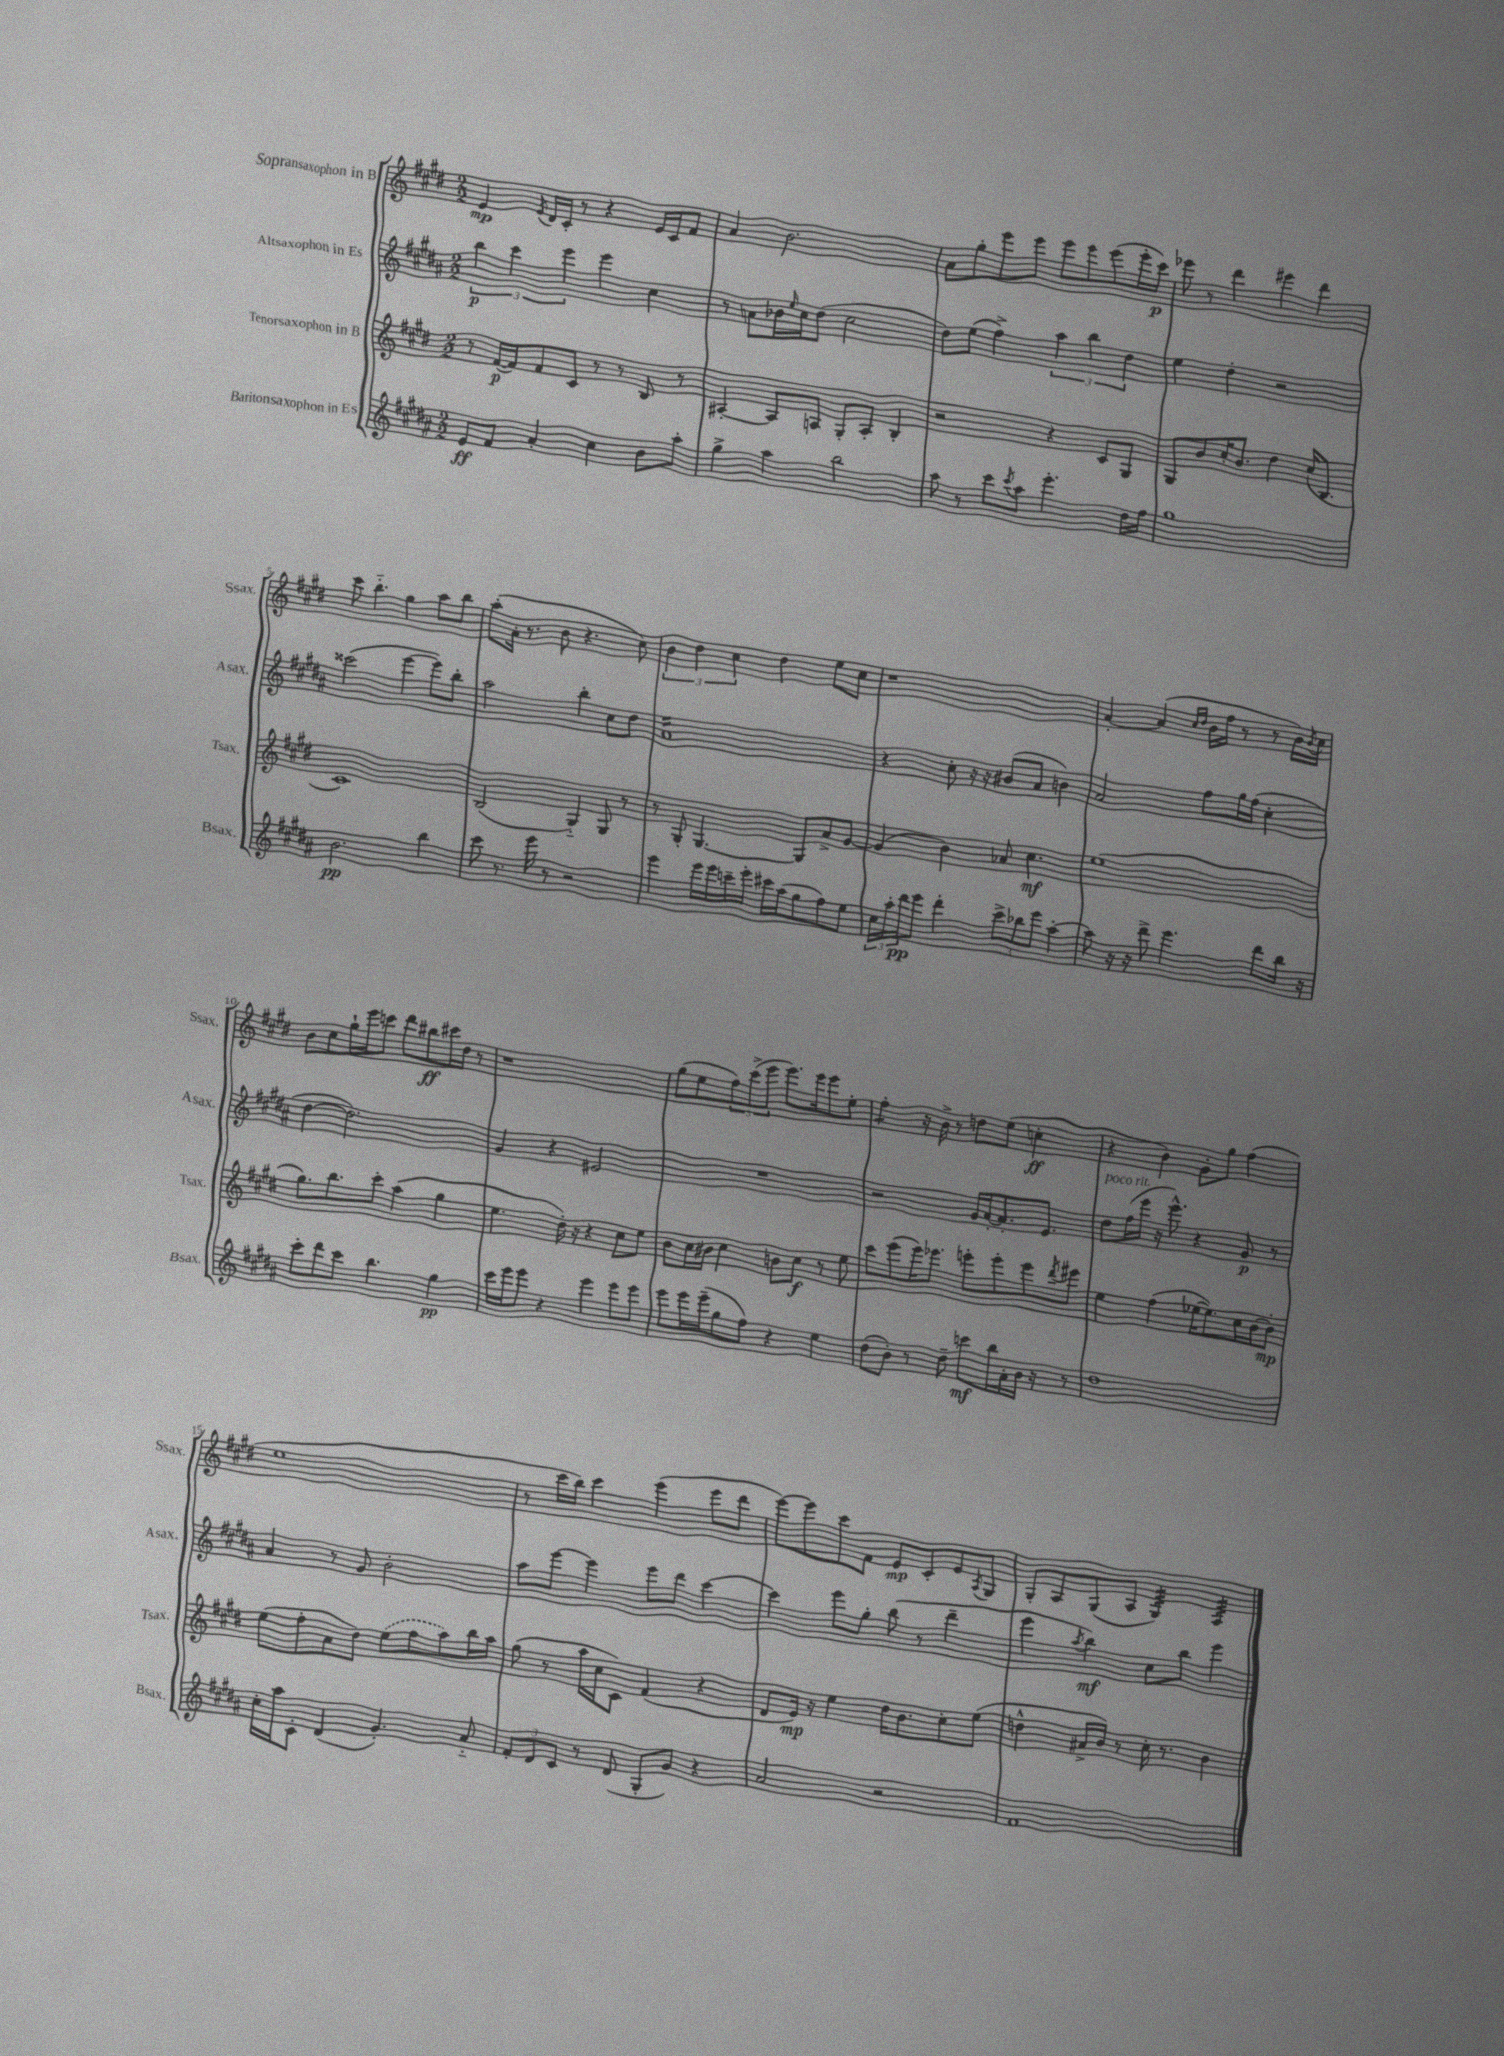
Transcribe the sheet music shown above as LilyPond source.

<<
\new StaffGroup <<
\new Staff = "s0" \with { instrumentName = "Sopransaxophon in B" shortInstrumentName = "Ssax." } {
    \clef treble \key e \major \numericTimeSignature \time 2/2
    e'4\mp \acciaccatura { e'8 } dis'16 cis'16-. r8 r4 e'16 cis'16 fis'8 |
    a'4 b'2. |
    a'8 gis''8-. e'''8 e'''8 e'''8 e'''8 e'''8( e'''16-. cis'''16\p) |
    ees'''8 r8 dis'''4 eis'''4 dis'''4 |
    cis'''8 b''4.-_ gis''4 a''8 b''8 |
    a''8-.( a'16-. r8. b'8 r4. cis''8) |
    \tuplet 3/2 { b'4 dis''4 cis''4 } dis''4 e''8 cis''8 |
    r1 |
    a'4~-. a'4( \grace { cis''16 dis''16 } b'16 fis''16 r8 r8 b'16) \acciaccatura { b'8 } cis''16 |
    b'8 cis''8 gis''16-! e'''16 c'''8 dis'''8 bis''8\ff cis'''16 dis''16 r8 |
    r1 |
    gis''8( e''8 \tuplet 3/2 { fis''8) cis'''8->( e'''8 } e'''8.) e'''16 e'''8 e''8-. |
    fis''4:8-. r16 b'16-> r8 d''8 e''8( c''4-.\ff |
    r4 b'4) gis'8-. gis''8 fis''4( |
    e''1 |
    r8 cis'''16 b''16) cis'''4 e'''4( e'''8 dis'''8 |
    e'''8~) e'''8 cis'''8 fis'8 e'8\mp cis'8-. e'8 \acciaccatura { a8 } gis8 |
    gis8-. a8 gis8( a8 gis4:32) a4:32 \bar "|." |
}
\new Staff = "s1" \with { instrumentName = "Altsaxophon in Es" shortInstrumentName = "Asax." } {
    \clef treble \key b \major \numericTimeSignature \time 2/2
    \tuplet 3/2 { b''4\p cis'''4 e'''4 } e'''4 cis''4 |
    r8 a'8 bes'16 \grace { e''16 } cis''16 dis''8( cis''2 |
    dis''8) e''8( fis''4->) \tuplet 3/2 { ais''4 b''4 dis''4 } |
    e''4 dis''4-. r2 |
    cisis'''2( e'''4~ e'''8) b''8-. |
    ais''2 b''4-. cis''8 dis''8 |
    ais'1:16 |
    r4 cis''8-. r16 r16 bis'8( ais'8 b'4) |
    ais'2 fis''8 gis''16 fis''16( cis''4-. |
    dis''4~ dis''2.) |
    gis'4 r4 eis'2 |
    R1 |
    r2 gis'16 ais'16~-. ais'8.-. e'8. |
    dis''8^\markup { \italic "poco rit." } fis''16( e'''16 r16 e'''8.-^) r4 gis'8\p r8 |
    ais'4 r8 gis'8 b'2-. |
    ais''8 e'''8~ e'''4 e'''8 dis'''8 cis'''4~ |
    cis'''4 e'''8 gis''8-. b''8( r8 dis'''4-- |
    e'''4 \acciaccatura { ais''8 } b''4\mf) cis''8 b''8 e'''4 \bar "|." |
}
\new Staff = "s2" \with { instrumentName = "Tenorsaxophon in B" shortInstrumentName = "Tsax." } {
    \clef treble \key e \major \numericTimeSignature \time 2/2
    r8 fis'16~\p( fis'16) fis'8 cis'8 r8 r8 b8 r8 |
    ais4~-. ais8 a8 gis8-. a8-. b4-. |
    r2 r4 cis'8 gis8 |
    gis8 b'8 cis''16-. b'8. dis''4 cis''16( b8. |
    cis'1) |
    b2( gis4-_) gis8 r8 |
    r8 gis8-. gis4.~ gis8 a'8-> gis'8~ |
    gis'4( b'4) aes'8 cis''4.\mf |
    e''1( |
    gis''8.) b''8. cis'''8-. a''4( gis''4 |
    e''4. dis''16-.) r16 r4 cis''8 e''8 |
    b'8 cis''16 bis'16 cis''4 b'8 cis''8\f r8 e''8 |
    cis'''8 e'''8( e'''16) ees'''8. e'''8-. e'''8-. e'''8 \acciaccatura { dis'''8 } eis'''8 |
    e''4 fis''4( ees''16~ ees''8.) cis''16 b'16~ b'8-.\mp |
    e''8( fis''8-. a'8 dis''8) \once \slurDashed e''8( fis''8 a''8) b''16 a''16 |
    gis''8( r8 a''16 cis''16 cis'8) fis'4( r4 |
    dis'8 e'16\mp) r16 e''4 dis''16 b'8. cis''8-. e''8( |
    d''4-^ ais'16-> b'16) r8 cis''16-. r8. b'4 \bar "|." |
}
\new Staff = "s3" \with { instrumentName = "Baritonsaxophon in Es" shortInstrumentName = "Bsax." } {
    \clef treble \key b \major \numericTimeSignature \time 2/2
    e'8\ff fis'8 ais'4-. cis''4 b'8 ais''8-. |
    gis''4-> ais''4 b''2 |
    ais''8 r8 cis'''8 \acciaccatura { cis'''8 } ais''8 e'''4.-. dis''16 fis''16 |
    gis''1 |
    b'2.\pp b''4 |
    cis'''8 r8. e'''16 r8 r2 |
    e'''4 e'''16 e'''16 c'''16-- e'''16-. cis'''16 ais''16( gis''8 fis''8) e''8 |
    \tuplet 3/2 { cis''16 ais''16-. dis'''16\pp } e'''8 dis'''4-. \tuplet 3/2 { cis'''8-> bes''8 e'''8 } ais''4~-. |
    ais''8 r16 r16 dis'''8-> e'''4. dis'''8 b''16 r16 |
    cis'''8-. dis'''8 cis'''8 b''4. gis''4\pp |
    cis'''16 e'''16 e'''8 r4 e'''4 e'''8 e'''8 |
    e'''8 e'''16 e'''16--( gis''8 fis''8) r4 e''4 |
    dis''8( b'8-.) r8 dis''8-- c'''8\mf b''16 ais'16-. b'16 r16 r8 |
    dis''1 |
    cis''16-. ais''16 cis'8-. dis'4( gis'4.-.) ais'8-_ |
    \tuplet 3/2 { fis'8-. dis'8 cis'8 } r8 dis'8( gis8-. gis'8) r4 |
    ais'2 r2 |
    fis'1 \bar "|." |
}
>>
>>
